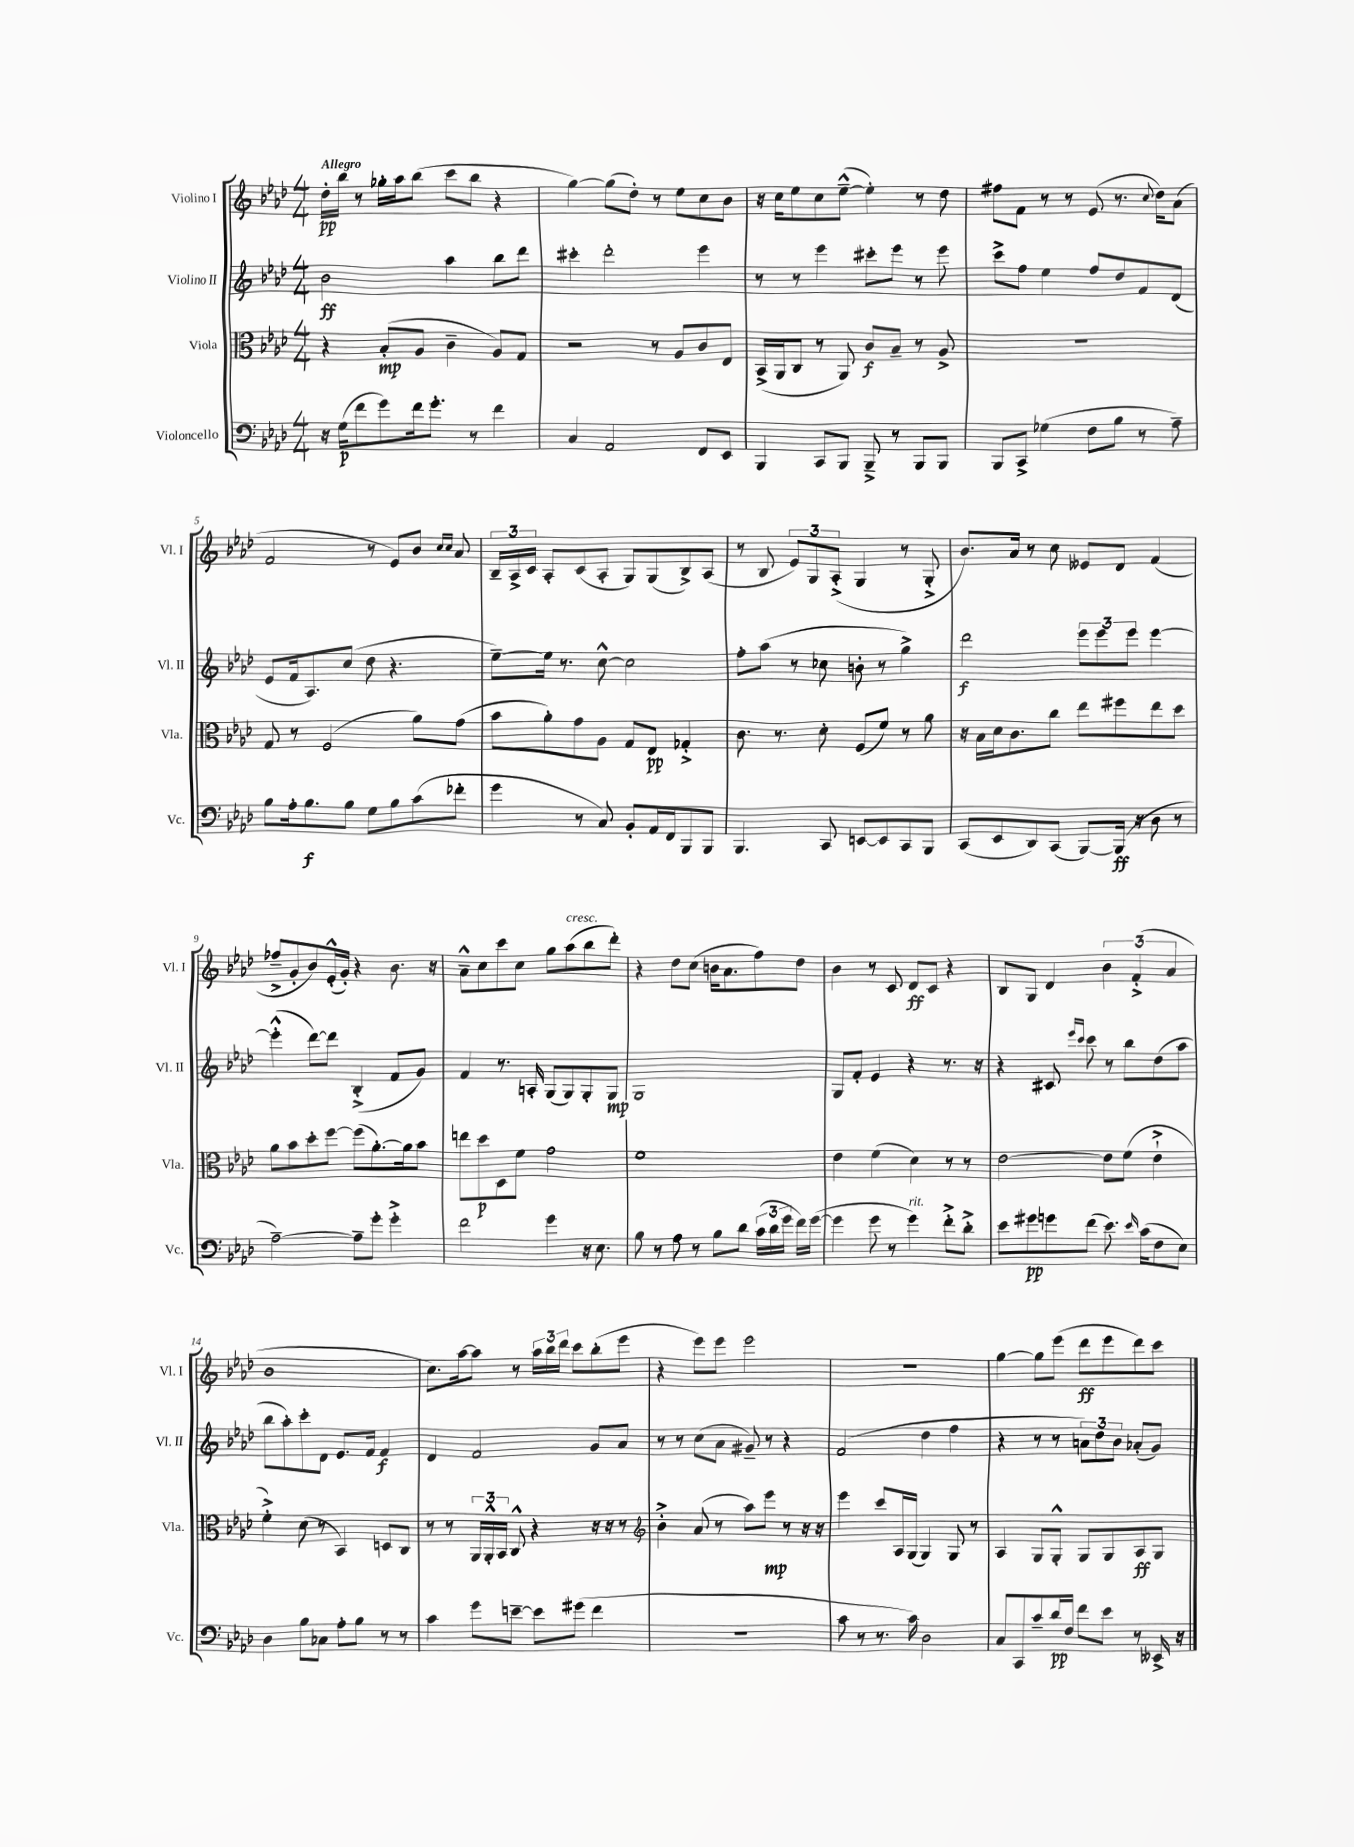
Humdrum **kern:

**kern	**kern	**kern	**kern
*staff4	*staff3	*staff2	*staff1
*clefF4	*clefC3	*clefG2	*clefG2
*k[b-e-a-d-]	*k[b-e-a-d-]	*k[b-e-a-d-]	*k[b-e-a-d-]
*M4/4	*M4/4	*M4/4	*M4/4
16r	4r	2b-	16dd-'
(16G	.	.	16bb-
8f	.	.	8r
8g)	(8B-'	.	16gg-'
.	.	.	16aa-
16f	8A-	.	(8bb-
8.g'	.	.	.
.	4c~	4aa-	8ccc
8r	.	.	8bb-
4f	8A-)	8bb-	4r
.	8G	8ddd-	.
=	=	=	=
4C	2r	4ccc#'	[4gg)
2AA-	.	2ddd-'	(8gg]
.	.	.	8dd-')
.	8r	.	8r
.	8A-	.	8ee-
8FF	8c	4eee-	8cc
8EE-	8E-	.	8b-
=	=	=	=
4BBB-	(16BB-^	8r	16r
.	16AA-	.	16cc
.	8C	8r	8ee-
8CC	8r	4eee-	8cc
8BBB-	8AA-)	.	([8ee-~^^
8BBB-~^	8c	8ccc#'	4ee-'])
8r	8B-~	8eee-	.
8BBB-	8r	8r	8r
8BBB-	8A-^	8eee-	8dd-
=	=	=	=
8BBB-	1r	8ccc^	8ff#
8CC^	.	8ff	8f
(4G-	.	4ee-	8r
.	.	.	8r
8F	.	8ff	(8e-
8B-	.	8dd-	8.r
8r	.	8f	.
.	.	.	8qqcc
.	.	.	16dd-)
8A-~)	.	(8d-	(8a-
=	=	=	=
8B-	8G	8e-	2f
16A-'	8r	16f	.
8.B-	.	8.A-)	.
.	(2F	.	.
8B-	.	(8cc	.
8G	.	8dd-	8r
8B-	.	4.r	8e-)
(8c	8a-)	.	8b-
.	.	.	16qqcc
.	.	.	16qqcc
8f-'	(8g	.	8a-
=	=	=	=
4g	8b-	[8ee-~)	24B-~
.	.	.	24A-^
.	.	.	24c
.	8a-')	16ee-]	8A-'
.	.	8.r	.
8r	8g	.	(8c
8C)	8A-	[8cc^^	8A-'
8BB-'	8G	2cc]	8G)
16AA-	8E-	.	(8G
16FF	.	.	.
8BBB-	4G-'^	.	8B-^)
8BBB-	.	.	(8A-
=	=	=	=
4.BBB-	8.c	8ff'	8r
.	.	(8aa-	8B-
.	8.r	.	.
.	.	8r	12e-)
.	.	.	12G
8CC	8d-'	8cc-	.
.	.	.	(12A-'^
[8EE	(8F	8b'	4G
8EE]	8f)	8r	.
8CC	8r	4gg^)	8r
8BBB-	8a-	.	8G'^
=	=	=	=
(8CC	16r	2ddd-	8.b-)
.	16B-	.	.
8EE-	16d-	.	.
.	8.c	.	16a-
8DD-)	.	.	8r
(8CC	8cc	.	8cc
[8BBB-)	8ee-	12eee-	8e--
.	.	12eee-	.
(16BBB-]	8ff#	.	8d-
.	.	12eee-	.
16r	.	.	.
8D-	8ee-	[4eee-	(4f
8r	8dd-	.	.
=	=	=	=
[2A-~)	8a-	(4eee-'^^]	8ff-~^
.	8b-	.	8g'
.	8dd-'	[8ddd-)	8b-)
.	[8ff	8ddd-]	(16e-'^^
.	.	.	16g')
8A-~]	(8ff]	(4B-'^	4r
8g'	[8.a-')	.	.
4g'^	.	8f	8.b-
.	16a-]	.	.
.	8b-	8g)	.
.	.	.	16r
=	=	=	=
2f	8ee	4f	8a-~^^
.	8dd-	.	8cc
.	8D-	8.r	8ccc
.	8f	.	8cc
.	.	16A'	.
4g	2g	(8G	8gg
.	.	8G)	(8aa-
16r	.	8G'	8bb-
8.E-	.	.	.
.	.	8G	8ddd-')
=	=	=	=
8B-	1f	1G	4r
8r	.	.	.
8A-	.	.	8dd-
8r	.	.	(8cc
8B-	.	.	16b
.	.	.	8.a-
8d-	.	.	.
(24c	.	.	8ff)
24d-	.	.	.
24g	.	.	.
16f)	.	.	8dd-
([16g	.	.	.
=	=	=	=
4g]	4e-	8G	4b-
.	.	8f'	.
8g	(4f	4e-	8r
8r	.	.	8c
4g)	4d-)	4r	8d-
.	.	.	8c
8f'^	8r	8.r	4r
8d-'^	8r	.	.
.	.	16r	.
=	=	=	=
8e-	[2e-	4r	8B-
8g#	.	.	8G
8g	.	8c#	4d-
.	.	16qqeee-	.
.	.	16qqccc	.
(8f	.	8ccc	.
8.e-)	8e-]	8r	6b-
.	(8f	8bb-	.
.	.	.	(6f'^
16qqe-	.	.	.
(16c	.	.	.
8F	4e-`^	(8dd-	.
.	.	.	6a-
8E-)	.	8aa-	.
=	=	=	=
4D-	4f'^)	8bb-	1b-
.	.	8aa-')	.
8B-	(8d-	8ccc'	.
8C-	8r	8d-	.
8A-'	4BB-)	8.e-	.
8B-	.	.	.
.	.	16f	.
8r	8D	4f	.
8r	8C	.	.
=	=	=	=
4c	8r	4d-	8.cc)
.	8r	.	.
.	.	.	[16aa-
8g	24AA-	2f	8aa-]
.	24AA-'^^	.	.
.	24BB-	.	.
[8e~	8C^^	.	8r
8e]	4r	.	24aa-
.	.	.	24bb-
.	.	.	24ddd-
(8g#	.	.	8ccc
4f	16r	8g	(8bb-'
.	16r	.	.
.	8r	8a-	8eee-
=	=	=	=
*	*clefG2	*	*
1r	4b-'^	8r	4r
.	.	8r	.
.	(8a-	(8cc	8eee-)
.	8r	8a-	8eee-
.	8aa-)	8g#~)	2eee-
.	8eee-	8r	.
.	8r	4r	.
.	16r	.	.
.	16r	.	.
=	=	=	=
8c	4eee-	(2f	1r
8r	.	.	.
8.r	8ccc	.	.
.	16A-	.	.
16c)	(16G	.	.
2D-	4G)	4dd-	.
.	8G	4ff	.
.	8r	.	.
=	=	=	=
8C	4A-	4r	[4gg
8CC	.	.	.
8c~	8G	8r	8gg]
16d-	8G'^^	8r	(8eee-
16F	.	.	.
8f	8G	12a)	8ddd-
.	.	12dd-	.
8e-	8G	.	8eee-
.	.	12b-	.
8r	8A-	(8a-'	8ddd-)
16EE--^	8G	8g)	8ccc
16r	.	.	.
==	==	==	==
*-	*-	*-	*-
